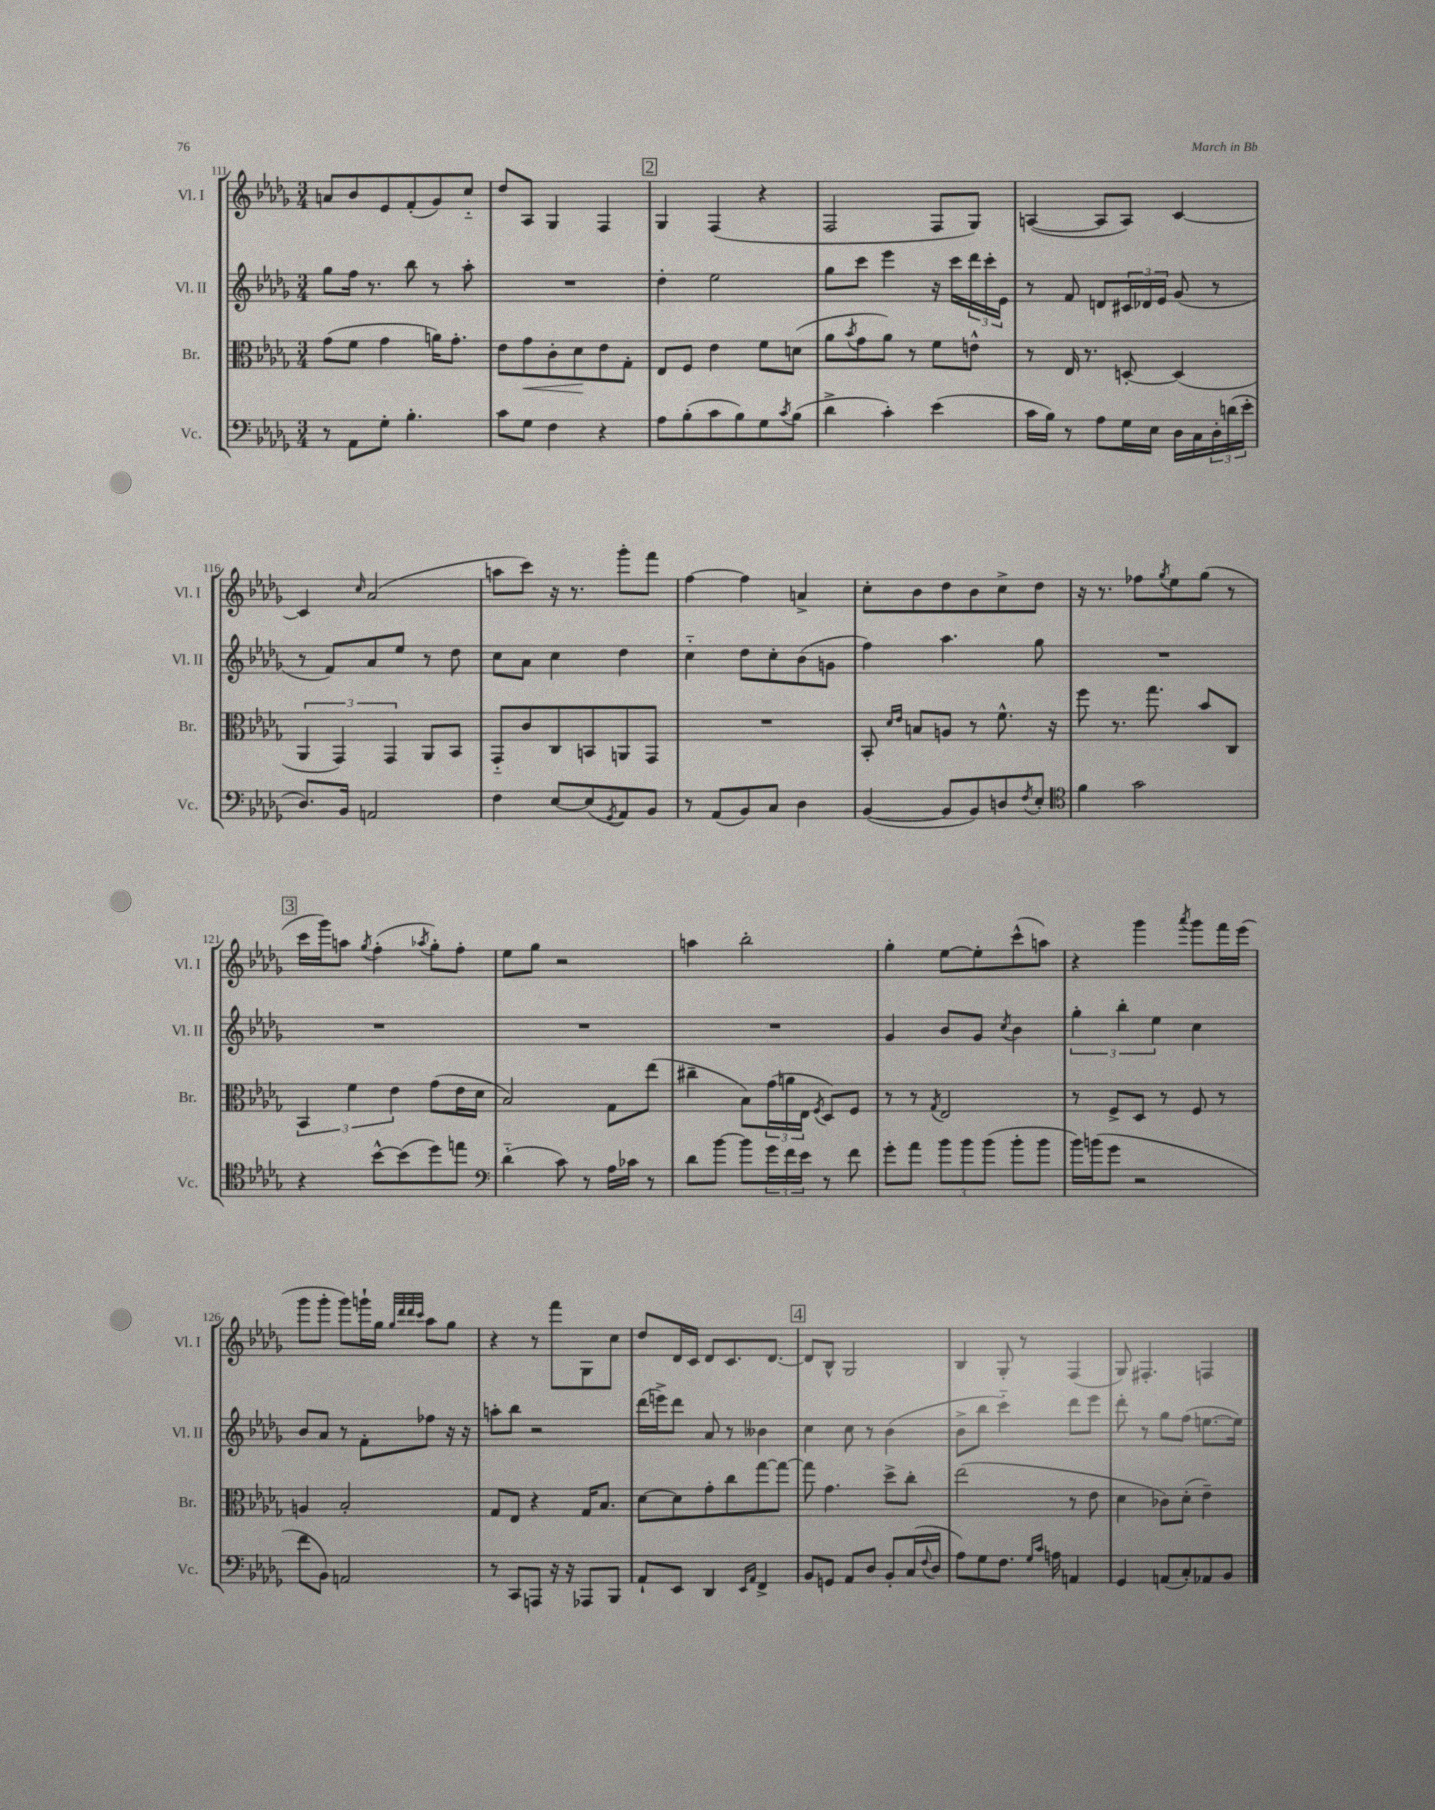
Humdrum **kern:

**kern	**kern	**dynam	**kern	**kern
*part4	*part3	*part3	*part2	*part1
*staff4	*staff3	*staff3	*staff2	*staff1
*I"Vc.	*I"Br.	*	*I"Vl. II	*I"Vl. I
*I'Vc.	*I'Br.	*	*I'Vl. II	*I'Vl. I
*clefF4	*clefC3	*	*clefG2	*clefG2
*k[b-e-a-d-g-]	*k[b-e-a-d-g-]	*	*k[b-e-a-d-g-]	*k[b-e-a-d-g-]
*M3/4	*M3/4	*	*M3/4	*M3/4
=111	=111	=111	=111	=111
8r	(8g-\L	.	8gg-\L	8an/L
8AA-\L	8f\J	.	16ff\Jk	8b-/
.	.	.	8.r	.
8G-'\J	4g-\	.	.	8e-/
4.B-'\	.	.	8bb-\	(8f'/
.	16an\KL)	.	8r	8g-/)
.	8.g-'\J	.	.	.
.	.	.	8aa-'\	8cc/J
=112	=112	=112	=112	=112
8c\L	8e-\L	.	2.r	8dd-/L
!	!	!LO:HP:b	!	!
8G-\J	8g-\	<	.	8A-/J
4F\	8c'\	.	.	4G-/
.	8d-\	.	.	.
4r	8e-\	[	.	4F/
.	8G-'\J	.	.	.
!!LO:REH:place=s1:t=2
=113	=113	=113	=113	=113
8A-\L	8E-/L	.	4dd-'\	4G-/
(8B-'\	8F/J	.	.	.
8c\	4e-\	.	2ee-\	(4F/
8B-\)	.	.	.	.
8G-\	8f\L	.	.	4r
8qc/	.	.	.	.
(8B-\J	(8dn\J	.	.	.
=114	=114	=114	=114	=114
4d-^\	8a-\L	.	8gg-\L	2F/
.	8qb-/	.	.	.
.	8g-\	.	8ccc\J	.
4c'\)	8a-\J)	.	4eee-\	.
.	8r	.	.	.
(4e-\	8f\L	.	16r	8F/L
.	.	.	16ccc\LL	.
.	8en^^\J	.	24ddd-\	8G-/J)
.	.	.	24ccc'\	.
.	.	.	24e-\JJ	.
=115	=115	=115	=115	=115
16c\LL	8r	.	8r	([4An/
16B-\JJ)	.	.	.	.
8r	16E-/	.	8f/	.
.	8.r	.	.	.
8A-\L	.	.	8dn/L	8A/L]
16G-\L	[8Dn'/	.	24c#X/L	8A/J)
.	.	.	24d-X/	.
16E-\JJ	.	.	.	.
.	.	.	24e-/JJ	.
16D-\LL	(4D/]	.	(8g-/	[4c/
16C\	.	.	.	.
24D-'\	.	.	8r	.
(24dn\	.	.	.	.
24e-'\JJ	.	.	.	.
!!LO:LB:g=z
=116	=116	=116	=116	=116
8.D-/L)	6AA-/	.	8r	4c/]
.	.	.	8f/L)	.
.	6GG-/)	.	.	.
16BB-/Jk	.	.	.	.
.	.	.	.	16qqcc/
2AAn/	.	.	8a-/	(2a-/
.	6GG-/	.	.	.
.	.	.	8ee-/J	.
.	8AA-/L	.	8r	.
.	8BB-/J	.	8dd-\	.
=117	=117	=117	=117	=117
4F\	8GG-/L	.	8cc\L	8aan\L
.	8c/	.	8a-\J	8ccc\J)
[8E-/L	8C/	.	4cc\	16r
.	.	.	.	8.r
(8E-/]	8BBn/	.	.	.
8qGG-/	.	.	.	.
8AA-/)	8AAn/	.	4dd-\	8ggg-'\L
8BB-/J	8GG-/J	.	.	8fff\J
=118	=118	=118	=118	=118
8r	2.r	.	4cc\	[4ff\
(8AA-/L	.	.	.	.
8BB-/)	.	.	8dd-\L	4ff\]
8C/J	.	.	8cc'\	.
4D-\	.	.	(8b-\	4an^/
.	.	.	8gn\J	.
=119	=119	=119	=119	=119
([4BB-/	8BB-'/	.	4ff\)	8cc'\L
.	16qqd-/LL	.	.	.
.	16qqe-/JJ	.	.	.
.	8Bn/L	.	.	8b-\
8BB-/L]	8An/J	.	4.aa-\	8dd-\
8BB-/)	8r	.	.	8b-\
8Dn/	8.f^^\	.	.	8cc^\
8qF/	.	.	.	.
8E-'/J	.	.	8gg-\	8dd-\J
.	16r	.	.	.
=120	=120	=120	=120	=120
*clefC4	*	*	*	*
4f\	8ff\	.	2.r	16r
.	.	.	.	8.r
.	8.r	.	.	.
2g-\	.	.	.	8ff-X\L
.	8.gg-\	.	.	.
.	.	.	.	8qgg-/
.	.	.	.	8ee-\
.	8b-/L	.	.	(8gg-\J
.	8C/J	.	.	8r
!!LO:LB:g=z
!!LO:REH:place=s1:t=3
=121	=121	=121	=121	=121
4r	6BB-/	.	2.r	16ccc\LL
.	.	.	.	16ggg-\J)
.	.	.	.	8aan\J
.	6f\	.	.	.
.	.	.	.	8qgg-/
[8b-^^\L	.	.	.	(4ff'\
.	6e-\	.	.	.
(8b-\]	.	.	.	.
.	.	.	.	8qaa-X/
8dd-\)	(8g-\L	.	.	8gg-'\L)
8een\J	16e-\L	.	.	8ff'\J
.	16d-\JJ	.	.	.
=122	=122	=122	=122	=122
*clefF4	*	*	*	*
(4d-\	2B-/)	.	2.r	8ee-\L
.	.	.	.	8gg-\J
8c\)	.	.	.	2r
8r	.	.	.	.
16A-\LL	8G-\L	.	.	.
16c-X\JJ	.	.	.	.
8r	(8ee-\J	.	.	.
=123	=123	=123	=123	=123
8d-\L	4cc#X~\	.	2.r	4aan\
[8b-\J	.	.	.	.
8b-\L]	8B-\L)	.	.	2bb-'\
24g-\L	(24g-\L	.	.	.
24f\	24an\	.	.	.
24e-\JJ	24E-\JJ	.	.	.
.	8qF/	.	.	.
8r	8D-/L)	.	.	.
8f\	8F/J	.	.	.
=124	=124	=124	=124	=124
8g-'\L	8r	.	4g-/	4gg-'\
8a-\J	8r	.	.	.
.	8qG-/	.	.	.
12b-\L	2E-/	.	8b-/L	[8ee-\L
12b-\	.	.	.	.
.	.	.	8g-/J	8ee-'\]
(12b-\J	.	.	.	.
.	.	.	8qcc/	.
8b-'\L	.	.	4b-\	(8ccc^^\
8b-\J	.	.	.	8aan\J)
=125	=125	=125	=125	=125
16b-\LL)	8r	.	6gg-'\	4r
(16bn\J	.	.	.	.
8g-\J	8F^/L	.	.	.
.	.	.	6bb-'\	.
2r	8D-/J	.	.	4ggg-\
.	.	.	6ee-\	.
.	8r	.	.	.
.	.	.	.	8qaaa-/
.	8F/	.	4cc\	8ggg-\L
.	8r	.	.	16fff\L
.	.	.	.	(16eee-\JJ
!!LO:LB:g=z
=126	=126	=126	=126	=126
8f\L	4An/	.	8b-/L	8ggg-\L
8BB-\J)	.	.	8a-/J	8ggg-'\J
2AAn/	2B-'/	.	8r	8ggg-\L)
.	.	.	8f'\L	16gggn`\L
.	.	.	.	16gg-\JJ
.	.	.	.	32qqgg-/LLL
.	.	.	.	32qqddd-/
.	.	.	.	32qqddd-/
.	.	.	.	32qqccc/JJJ
.	.	.	8ff-X\J	8aa-\L
.	.	.	16r	8gg-\J
.	.	.	16r	.
=127	=127	=127	=127	=127
8r	8G-/L	.	8aan'\L	4r
8CC/L	8E-/J	.	8bb-\J	.
8AAAn/J	4r	.	2r	8r
16r	.	.	.	8fff\L
16r	.	.	.	.
8AAA-X/L	16G-/KL	.	.	8G-\
.	8.B-/J	.	.	.
8BBB-/J	.	.	.	8cc\J
=128	=128	=128	=128	=128
8AA-`/L	[8d-\L	.	(16ddd-\LL	8dd-/L
.	.	.	16eeen^\J)	.
8EE-/J	8d-\]	.	8ddd-\J	16d-/L
.	.	.	.	16c/JJ
4DD-/	8g-'\	.	8a-/	8d-/L
.	8cc\	.	8r	8.c/
16qqEE-/LL	.	.	.	.
16qqAA-/JJ	.	.	.	.
4FF^/	[8gg-\	.	4b--X\	.
.	.	.	.	[8.d-/J
.	8gg-\J_	.	.	.
!!LO:REH:place=s1:t=4
=129	=129	=129	=129	=129
8BB-/L	8gg-\]	.	4cc\	8d-/L]
8GGn/J	4.g-\	.	.	8B-^^/J
8AA-/L	.	.	8cc\	2G-/
8D-/J	.	.	8r	.
8BB-'/L	8dd-^\L	.	(4b-\	.
(16C/L	8cc'\J	.	.	.
8qqF/	.	.	.	.
16D-/JJ	.	.	.	.
=130	=130	=130	=130	=130
8A-\L)	(2ee-\	.	8b-^\L	4B-/
8G-\	.	.	8bb-\J	.
8.F\J	.	.	4ccc\)	8G-'/
.	.	.	.	8r
16qqG-/LL	.	.	.	.
16qqc/JJ	.	.	.	.
16An\	.	.	.	.
4AAn/	8r	.	8ddd-\L	(4F/
.	8e-\	.	8eee-\J	.
=131	=131	=131	=131	=131
4GG-/	4d-\	.	8ddd-'\	8G-/)
.	.	.	8r	4.F#X'/
(8AAn/L	8c-X\L)	.	8gg-\L	.
8C'/)	(8d-'\J	.	(8ff\J	.
8AA-X/	4e-~\)	.	[8.een\L	4Fn/
8BB-/J	.	.	.	.
.	.	.	16ee\Jk])	.
==	==	==	==	==
*-	*-	*-	*-	*-
